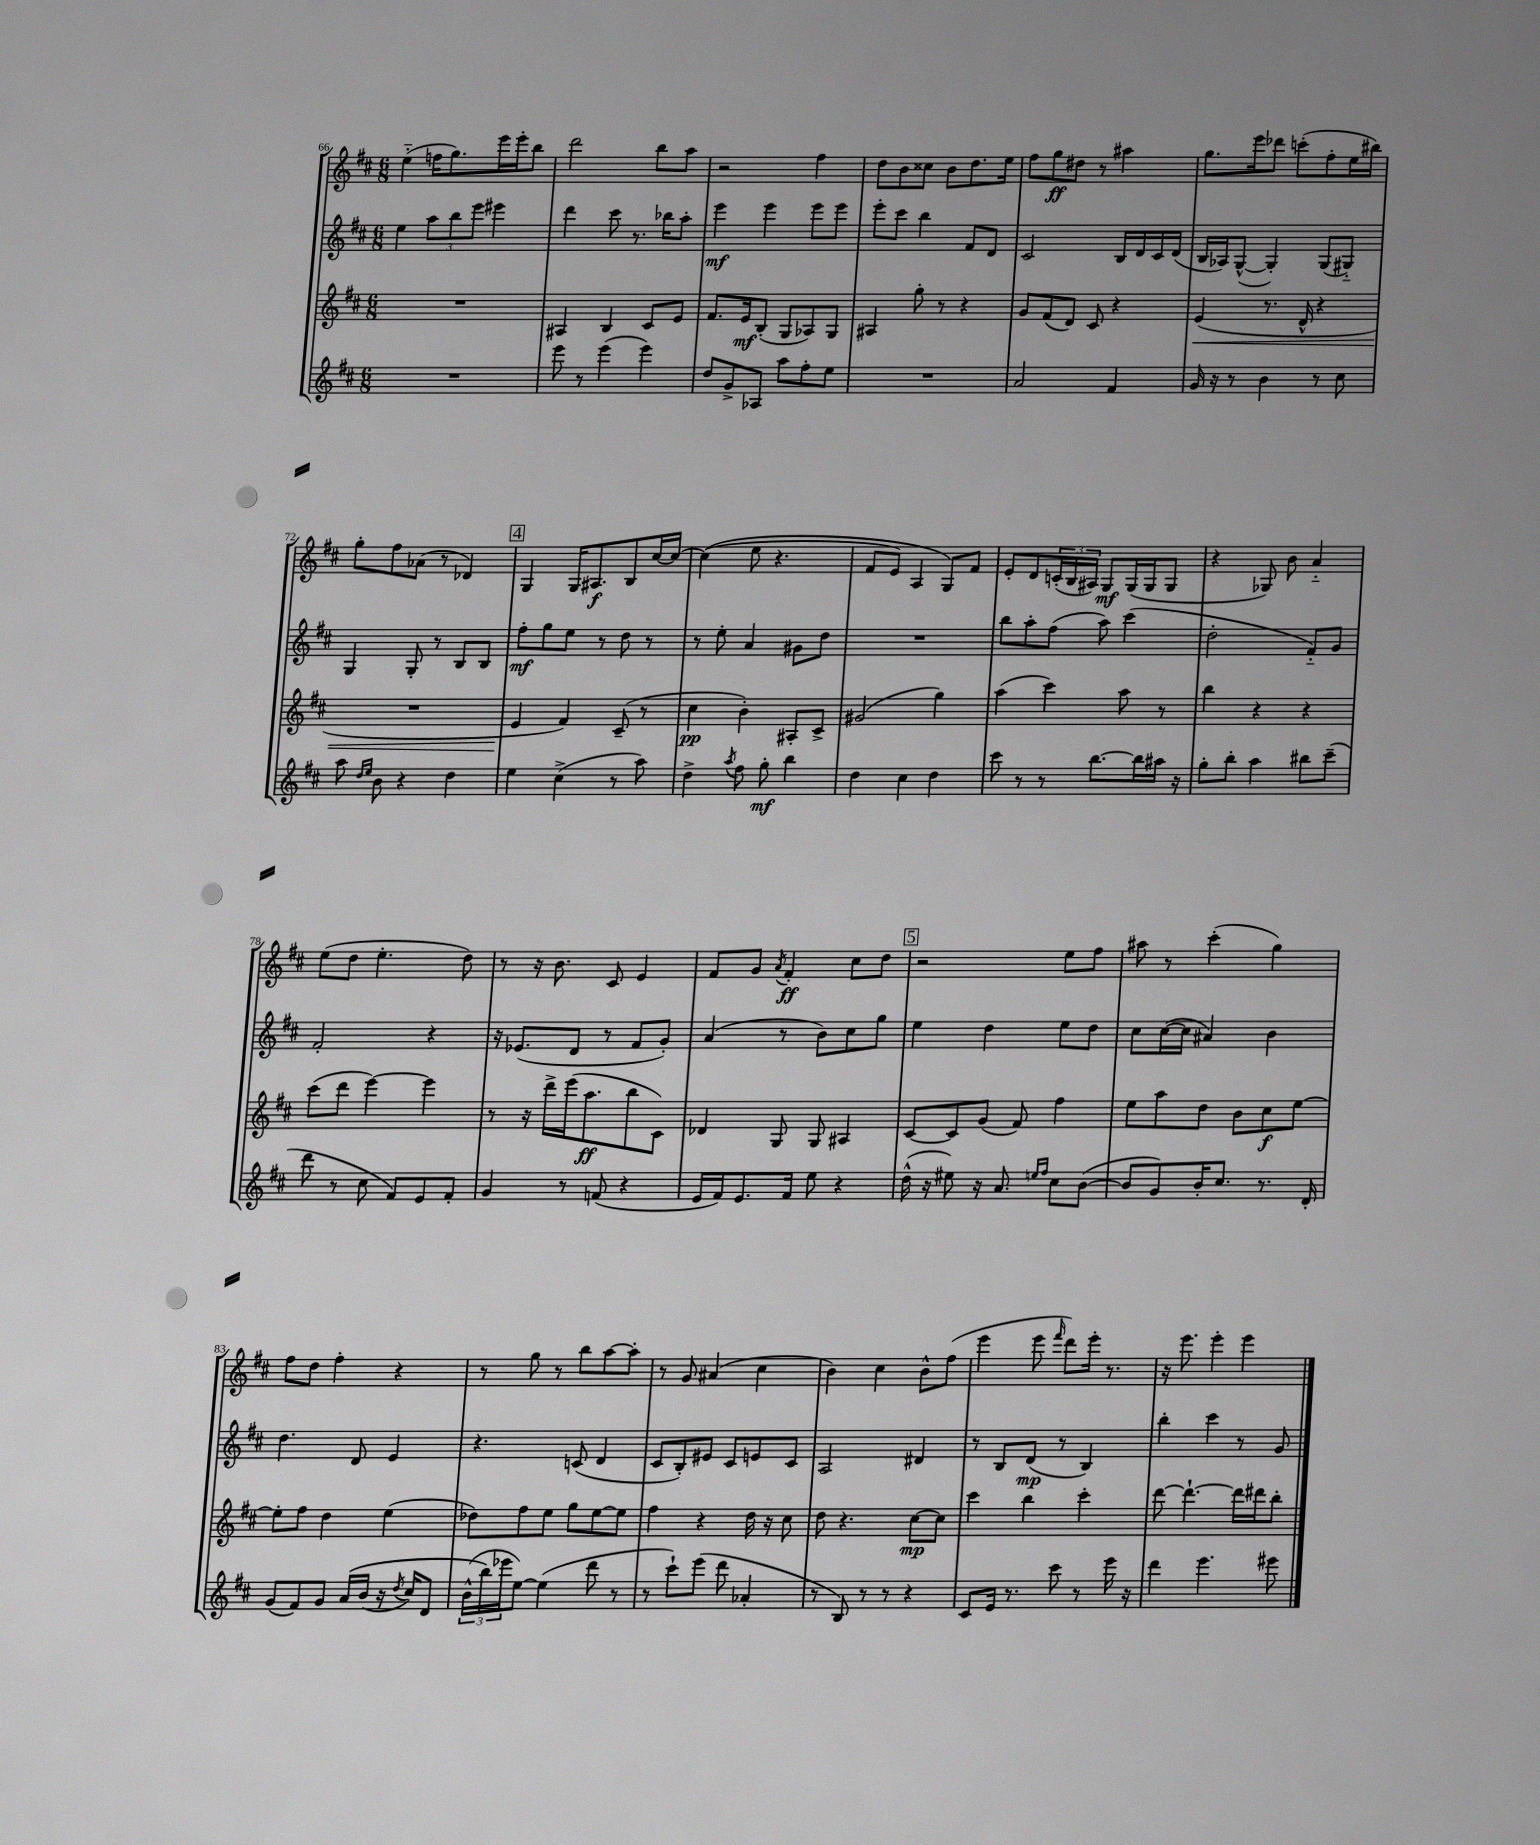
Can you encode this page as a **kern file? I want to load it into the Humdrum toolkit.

**kern	**kern	**kern	**kern
*staff4	*staff3	*staff2	*staff1
*clefG2	*clefG2	*clefG2	*clefG2
*k[f#c#]	*k[f#c#]	*k[f#c#]	*k[f#c#]
*M6/8	*M6/8	*M6/8	*M6/8
2.r	2.r	4ee\	(4ee'~\
.	.	12aa\L	16ff\LK
.	.	.	8.gg\)
.	.	12bb\	.
.	.	12eee\J	.
.	.	4eee#\	16eee\L
.	.	.	16eee'\J
.	.	.	8bb\J
=	=	=	=
8eee\	4A#/	4ddd\	2ddd\
8r	.	.	.
(4eee\	4B/	8ccc#\	.
.	.	8.r	.
4eee\)	8c#/L	.	8bb\L
.	.	16bb-\LK	.
.	8e/J	8aa'\J	8aa\J
=	=	=	=
8dd/L	8.f#/L	4eee\	2r
8g^/	.	.	.
.	16e/k	.	.
8A-/J	(8B'/J	4eee\	.
8aa\L	8G/L	.	.
8ff#'\	8A-/)	8eee\L	4ff#\
8ee\J	8G/J	8eee\J	.
=	=	=	=
2.r	4A#/	8eee'\L	8dd\L
.	.	8ccc#\J	8b\
.	8gg'\	4bb\	8cc##\J
.	8r	.	8b\L
.	4r	8f#/L	8.dd\
.	.	8d/J	.
.	.	.	16ee\Jk
=	=	=	=
2a/	8g/L	2c#/	8ff#\L
.	(8f#/	.	8gg\
.	8d/J)	.	8dd#\J
.	8c#/	.	8r
4f#/	4r	16B/LL	4aa#\
.	.	16d/	.
.	.	16c#/	.
.	.	(16d/JJ	.
=	=	=	=
16g/	(4e/	16B/LL	8.gg\L
16r	.	16A-/J)	.
8r	.	([8G^^/J	.
.	.	.	16eee\k
4b\	8.r	4G'/])	8ddd-\J
.	.	.	(8ccc'\L
.	16d^^/	.	.
8r	4r	(8G/L	8ff#'\
8cc#\	.	8G#'~/J)	16ee\L
.	.	.	16bb#\JJ)
=	=	=	=
8aa\	2.r	4G/	8gg'\L
16qqdd/LL	.	.	.
16qqee/JJ	.	.	.
8b\	.	.	8ff#\
4r	.	8G'/	(8a-\J
.	.	8r	8r
4dd\	.	8B/L	4d-/)
.	.	8B/J	.
=	=	=	=
4ee\	4e/	8ff#'\L	4G/
.	.	8gg\	.
(4cc#^\	4f#/)	8ee\J	16G/LK
.	.	.	8.A#/
.	.	8r	.
8r	(8c#~/	8dd\	8B/
8aa\)	8r	8r	[16cc#/L
.	.	.	16cc#/_JJ
=	=	=	=
4dd^\	4cc#\	8r	&((4cc#\]
.	.	8ee'\	.
8qaa/	.	.	.
8ff#\	4b'\)	4a/	8ee\
8gg'\	.	.	4.r
4bb\	8A#'/L	8g#\L	.
.	8c#^/J	8dd\J	.
=	=	=	=
4dd\	(2g#/	2.r	8f#/L
.	.	.	8e/J)
4cc#\	.	.	4A/
4dd\	4gg\)	.	8G/L&)
.	.	.	8f#/J
=	=	=	=
8ccc#\	(4aa\	8bb\L	8e'/L
8r	.	8aa'\	8d/
8r	4ccc#\)	(8ff#\J	(24c'/L
.	.	.	24B/
.	.	.	24A#/JJ)
[8.bb\L	.	8aa\)	8G/L
.	8aa\	(4ccc#\	(16G/L
16bb\]L	.	.	16G/J
16aa#\JJ	8r	.	8G/J
16r	.	.	.
=	=	=	=
8gg'\L	4bb\	2dd'\	4r
8bb'\J	.	.	.
4aa\	4r	.	8G-/)
.	.	.	8b\
8bb#\L	4r	8f#'~/L)	4a'~/
(8ccc#~\J	.	8g/J	.
=	=	=	=
8ddd\	(8ccc#\L	2f#'/	(8ee\L
8r	8ddd\J	.	8dd\J
8cc#\	[4eee\)	.	4.ee'\
8f#/L)	.	.	.
8e/	4eee\]	4r	.
8f#'/J	.	.	8dd\)
=	=	=	=
4g/	8r	16r	8r
.	.	(8.e-/L	.
.	16r	.	16r
.	16ddd^\LL	.	8.b\
8r	(16eee\J	8d/J	.
.	8.aa\	.	.
(8f/	.	8r	8c#/
4r	8bb\	8f#/L	4e/
.	8c#\J)	8g'/J)	.
=	=	=	=
16e/LL	4d-/	(4a/	8f#/L
16f#/J)	.	.	.
8.e/	.	.	8g/J
.	.	.	8qa/
.	8G/	8r	4f#'/
16f#/Jk	.	.	.
8ee\	8G/	8b\L)	.
4r	4A#/	8cc#\	8cc#\L
.	.	8gg\J	8dd\J
=	=	=	=
(16dd^^\	[8c#/L	4ee\	2r
16r	.	.	.
8ee#\)	8c#/]	.	.
16r	(8g/J	4dd\	.
8.a/	.	.	.
.	8f#/)	.	.
16qqee/LL	.	.	.
16qqff#/JJ	.	.	.
8cc#\L	4ff#\	8ee\L	8ee\L
([8b\J	.	8dd\J	8ff#\J
=	=	=	=
8b/]L	8ee\L	8cc#\L	8aa#\
8g/)	8aa\	([16cc#\L	8r
.	.	16cc#\]JJ	.
16b'/K	8dd\J	4a#/)	(4ccc#'\
8.cc#/J	.	.	.
.	8b\L	.	.
8.r	8cc#\	4b\	4gg\)
.	[8ee\J	.	.
16d'/	.	.	.
=	=	=	=
(8g/L	8ee'\]L	4.dd\	8ff#\L
8f#/)	8ff#\J	.	8dd\J
8g/J	4dd\	.	4ff#'\
&(16a/LL	.	8d/	.
(16b/JJ	.	.	.
16r	(4ee\	4e/	4r
8qdd/	.	.	.
16cc#/LK)	.	.	.
8d/J	.	.	.
=	=	=	=
(24b^^\LL	8dd-\L)	4.r	8r
24bb\&)	.	.	.
24eee-\J	.	.	.
[8ee\J)	8ff#\	.	8gg\
(4ee\]	8ee\J	.	8r
.	8gg\L	(8c/	8bb\L
8ddd\	[8ee\	4d/	[8aa\
8r	8ee\]J	.	8aa'\]J
=	=	=	=
8r	4ff#\	8c#/L	8r
8ccc#`\L)	.	8B'/)	8g/
(8eee\J	4r	8e#/J	(4a#/
8ddd\	.	8c#/L	.
4a-'/	16dd\	8e/	4cc#\
.	16r	.	.
.	8cc#\	8c#/J	.
=	=	=	=
8r	8dd\	2A/	4b\)
8B/)	4.r	.	.
8r	.	.	4cc#\
8r	.	.	.
4r	[8cc#\L	4d#/	8b^^\L
.	8cc#\]J	.	(8ff#\J
=	=	=	=
8c#/L	4ccc#\	8r	4eee\
16e/Jk	.	8B/L	.
8.r	.	.	.
.	4bb\	(8d/J	8eee\
.	.	.	16qqfff#/
8ccc#\	.	8r	8ddd\L)
8r	4ccc#'\	4B/)	16eee'\Jk
.	.	.	8.r
16eee\	.	.	.
16r	.	.	.
=	=	=	=
4ddd\	[8ddd\	4bb'\	16r
.	.	.	8.eee\
.	4.ddd`\_	.	.
4.eee\	.	4ccc#\	4eee'\
.	16ddd\]LL	8r	4eee\
.	16ddd#\J	.	.
8eee#\	8bb'\J	8g/	.
==	==	==	==
*-	*-	*-	*-
